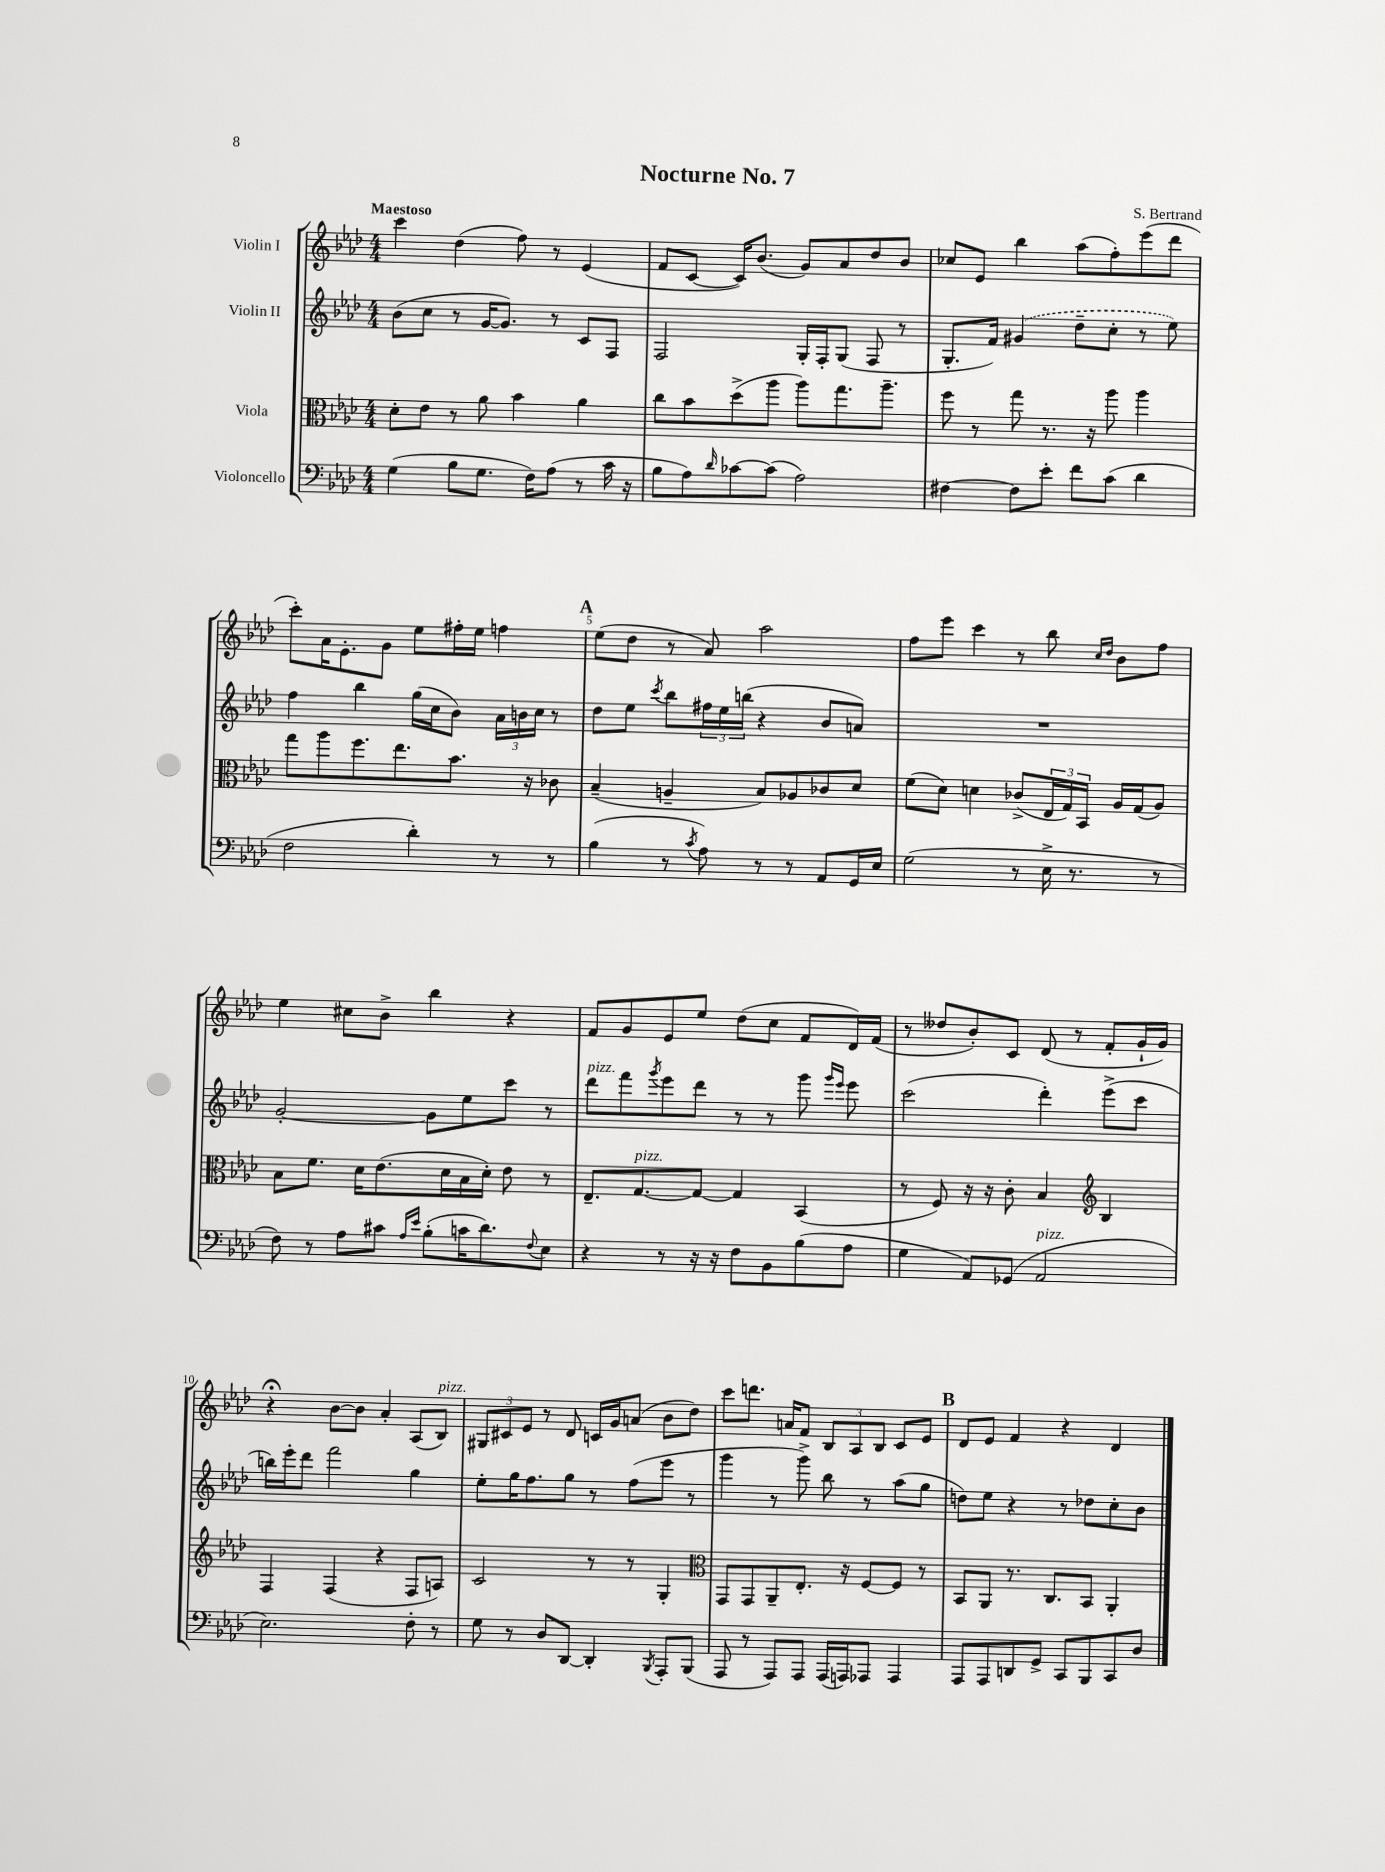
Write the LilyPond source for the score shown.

\header { title = "Nocturne No. 7" composer = "S. Bertrand" }
<<
\new StaffGroup <<
\new Staff = "s0" \with { instrumentName = "Violin I" } {
    \clef treble \key aes \major \numericTimeSignature \time 4/4 \tempo "Maestoso"
    c'''4 des''4( f''8) r8 ees'4( |
    f'8 c'8~ c'16) bes'8.( g'8) aes'8 des''8 bes'8 |
    ces''8 ees'8 bes''4 aes''8( f''8-.) ees'''8( des'''8 |
    c'''8-.) aes'16 ees'8.-. g'8 ees''8 fis''16-. ees''16 f''4 |
    \mark \markup { \bold "A" } ees''8( des''8 r8 aes'8) aes''2 |
    f''8 ees'''8 c'''4 r8 bes''8 \grace { c''16 des''16 } bes'8 f''8 |
    ees''4 cis''8 bes'8-> bes''4 r4 |
    f'8 g'8 ees'8 ees''8 des''8( c''8 f'8 des'16) f'16( |
    r8 deses''8 bes'8-.) c'8 des'8( r8 f'8-. g'16-! g'16) |
    r4\fermata bes'8~ bes'8 aes'4-. aes8( bes8^\markup { \italic "pizz." }) |
    \tuplet 3/2 { gis8 cis'8 ees'8 } r8 des'8 c'16 g'16 a'8( bes'8 des''8) |
    c'''8 d'''8. a'16 f'8 \tuplet 3/2 { bes8 aes8 bes8 } c'8 ees'8 |
    \mark \markup { \bold "B" } des'8 ees'8 f'4 r4 des'4 \bar "|." |
}
\new Staff = "s1" \with { instrumentName = "Violin II" } {
    \clef treble \key aes \major \numericTimeSignature \time 4/4
    bes'8( c''8 r8 g'16~ g'8.) r8 c'8 f8 |
    f2 g16-. f16-. g8( f8 r8 |
    g8.-. f'16) \once \slurDashed gis'4( des''8-- c''8-. r8 ees''8) |
    f''4 bes''4 g''16( c''16 bes'8) \tuplet 3/2 { aes'16 b'16 c''16 } r8 |
    \mark \markup { \bold "A" } des''8 ees''8 \acciaccatura { c'''8 } bes''8 \tuplet 3/2 { fis''16 ees''16 b''16( } r4 bes'8 a'8) |
    R1 |
    g'2~-. g'8 ees''8 c'''8 r8 |
    des'''8^\markup { \italic "pizz." } f'''8 \acciaccatura { g'''8 } ees'''8 des'''8 r8 r8 g'''8 \grace { g'''16 ees'''16 } ees'''8 |
    c'''2( des'''4-.) ees'''8->( c'''8 |
    b''16) ees'''16-. des'''8 f'''2 g''4 |
    ees''8-. g''16 f''8. g''8 r8 f''8( ees'''8 r8 |
    g'''4 r8 g'''8->) bes''8 r8 aes''8( g''8 |
    \mark \markup { \bold "B" } d''8) ees''8 r4 r8 des''8 c''8-. bes'8 \bar "|." |
}
\new Staff = "s2" \with { instrumentName = "Viola" } {
    \clef alto \key aes \major \numericTimeSignature \time 4/4
    des'8-. ees'8 r8 aes'8 bes'4 aes'4 |
    c''8 bes'8 des''8->( aes''8 aes''8) g''8. aes''8.-- |
    f''8 r8 g''8 r8. r16 aes''8 aes''4 |
    g''8 aes''8 f''8. ees''8. bes'8. r16 ces'8 |
    \mark \markup { \bold "A" } bes4--( a4-- bes8) aes8 ces'8 des'8 |
    f'8( des'8) d'4 ces'8->( \tuplet 3/2 { ees16 g16) bes,16 } aes16 g16( aes8) |
    bes8 f'8. des'16 ees'8.( des'16 bes16 des'16-.) ees'8 r8 |
    ees8.-- g8.~^\markup { \italic "pizz." } g8~ g4 bes,4( |
    r8 f8) r16 r16 c'8-. bes4 \clef treble bes4 |
    f4 f4( r4 f8 a8) |
    c'2 r8 r8 g4-. |
    \clef alto g,8 g,8 aes,8-- ees8.-. r16 f8~ f8 r8 |
    \mark \markup { \bold "B" } bes,8 aes,8 r8. c8. bes,8 aes,4-. \bar "|." |
}
\new Staff = "s3" \with { instrumentName = "Violoncello" } {
    \clef bass \key aes \major \numericTimeSignature \time 4/4
    g4( bes8 g8. f16) aes8( r8 c'16 r16 |
    bes8 aes8) \grace { des'16 } ces'8~ ces'8( aes2) |
    fis4~ fis8 ees'8-. f'8 c'8( des'4 |
    f2 des'4-.) r8 r8 |
    \mark \markup { \bold "A" } bes4( r8 \acciaccatura { c'8 } aes8) r8 r8 aes,8 g,16 ees16 |
    g2( r8 ees16-> r8. r8 |
    f8) r8 aes8 cis'8 \grace { aes16 ees'16 } bes8-.( c'16 des'8.) \appoggiatura { f8 } ees8 |
    r4 r8 r16 r16 f8 bes,8 bes8( aes8 |
    g4 aes,8) ges,8( aes,2^\markup { \italic "pizz." } |
    ees2.) f8-. r8 |
    g8 r8 des8 des,8~ des,4-. \acciaccatura { bes,,8 } aes,,8-. bes,,8( |
    aes,,8 r8 aes,,8) aes,,8 aes,,16( a,,16) aes,,8 aes,,4 |
    \mark \markup { \bold "B" } aes,,8 aes,,8 d,8 g,8-> c,8 bes,,8 c,8 des8 \bar "|." |
}
>>
>>
\layout { \context { \Score \override BarNumber.break-visibility = ##(#f #t #t) barNumberVisibility = #(every-nth-bar-number-visible 5) } }
